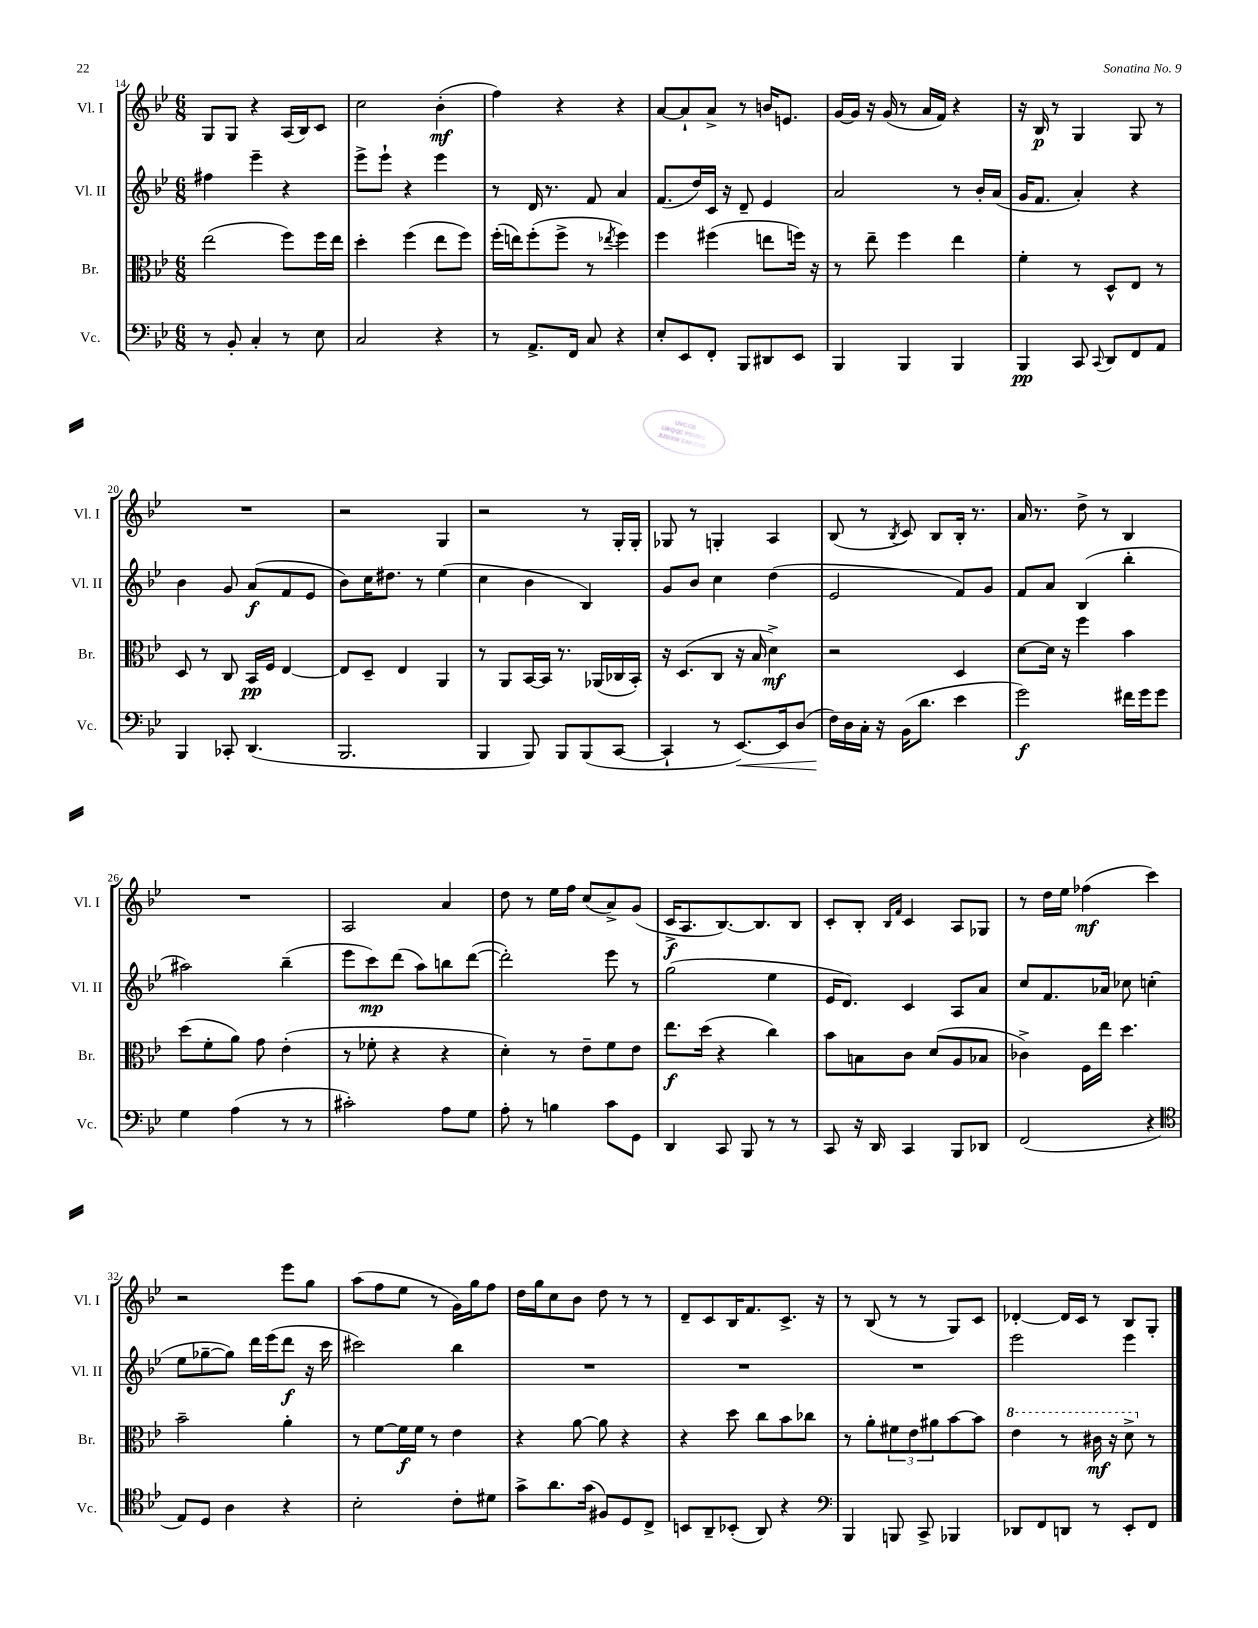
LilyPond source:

<<
\new StaffGroup <<
\new Staff = "s0" \with { instrumentName = "Vl. I" shortInstrumentName = "Vl. I" } {
    \clef treble \key bes \major \numericTimeSignature \time 6/8
    g8 g8 r4 a16( bes16) c'8 |
    c''2 bes'4-.\mf( |
    f''4) r4 r4 |
    a'8~ a'8-! a'8-> r8 b'16 e'8. |
    g'16~ g'16 r16 g'16( r8 a'16 f'16) r4 |
    r16 bes16\p r8 g4 g8 r8 |
    R2. |
    r2 g4 |
    r2 r8 g16-. g16-. |
    ges8 r8 g4-. a4 |
    bes8( r8 \acciaccatura { bes8 } c'8) bes8 bes16-. r8. |
    a'16 r8. d''8-> r8 bes4 |
    R2. |
    a2 a'4 |
    d''8 r8 ees''16 f''16 c''8( a'8->) g'8( |
    c'16->\f a8. bes8.~) bes8. bes8 |
    c'8-. bes8-. \grace { bes16 f'16 } c'4 a8 ges8 |
    r8 d''16 ees''16 fes''4\mf( c'''4) |
    r2 ees'''8 g''8 |
    a''8( f''8 ees''8 r8 g'16) g''16 f''8 |
    d''16 g''16 c''8 bes'8 d''8 r8 r8 |
    d'8-- c'8 bes16 f'8. c'8.-> r16 |
    r8 bes8( r8 r8 g8) c'8 |
    des'4~-. des'16 c'16 r8 bes8 g8-. \bar "|." |
}
\new Staff = "s1" \with { instrumentName = "Vl. II" shortInstrumentName = "Vl. II" } {
    \clef treble \key bes \major \numericTimeSignature \time 6/8
    fis''4 ees'''4-- r4 |
    ees'''8-> ees'''8-! r4 ees'''4 |
    r8 d'16 r8. f'8 a'4 |
    f'8.( d''16) c'16 r16 d'8-- ees'4 |
    a'2 r8 bes'16-. a'16( |
    g'16 f'8. a'4-.) r4 |
    bes'4 g'8 a'8\f( f'8 ees'8 |
    bes'8) c''16 dis''8. r8 ees''4( |
    c''4 bes'4 bes4) |
    g'8 bes'8 c''4 d''4( |
    ees'2 f'8) g'8 |
    f'8 a'8 bes4( bes''4-. |
    ais''2) bes''4--( |
    ees'''8 c'''8\mp) d'''8( a''8) b''8 d'''8~( |
    d'''2-.) ees'''8 r8 |
    g''2( ees''4 |
    ees'16 d'8.) c'4 a8 a'8 |
    c''8 f'8. aes'16 ces''8 c''4-.( |
    ees''8 ges''8~-- ges''8) d'''16 ees'''16( d'''8\f r16 c'''16 |
    cis'''2) bes''4 |
    R2. |
    R2. |
    R2. |
    ees'''2 ees'''4 \bar "|." |
}
\new Staff = "s2" \with { instrumentName = "Br." shortInstrumentName = "Br." } {
    \clef alto \key bes \major \numericTimeSignature \time 6/8
    ees''2( f''8) f''16 ees''16 |
    d''4-. f''4( ees''8 f''8) |
    f''16-.( e''16) f''8-.( f''8-> r8 \acciaccatura { ees''8 } f''4) |
    f''4 fis''4( e''8 f''16) r16 |
    r8 ees''8-- f''4 ees''4 |
    f'4-. r8 d8-^ ees8 r8 |
    d8 r8 c8 bes,16\pp f16 ees4~ |
    ees8 d8-- ees4 a,4 |
    r8 a,8 bes,16~ bes,16 r8. aes,16( ces16 bes,16-.) |
    r16 d8.( c8 r16 bes16 d'4->\mf) |
    r2 d4 |
    d'8~ d'16 r16 f''4 bes'4 |
    d''8( f'8-. a'8) g'8 ees'4-.( |
    r8 fes'8-. r4 r4 |
    d'4-.) r8 ees'8-- f'8 ees'8 |
    ees''8.\f d''16( r4 c''4) |
    bes'8 b8 c'8 d'8( a8 bes8 |
    ces'4->) f16 ees''16 d''4. |
    bes'2-- a'4-. |
    r8 f'8~ f'16\f f'16 r8 ees'4 |
    r4 a'8~ a'8 r4 |
    r4 d''8 c''8 bes'8 ces''8 |
    r8 a'8-. \tuplet 3/2 { fis'8 ees'8 ais'8 } bes'8~ bes'8 |
    \ottava #1 ees''4 r8 cis''16\mf r16 d''8-> \ottava #0 r8 \bar "|." |
}
\new Staff = "s3" \with { instrumentName = "Vc." shortInstrumentName = "Vc." } {
    \clef bass \key bes \major \numericTimeSignature \time 6/8
    r8 bes,8-. c4-. r8 ees8 |
    c2 r4 |
    r8 a,8.-> f,16 c8 r4 |
    ees8-. ees,8 f,8-. bes,,8 dis,8 ees,8 |
    bes,,4 bes,,4 bes,,4 |
    bes,,4\pp c,8 \appoggiatura { c,8 } d,8 f,8 a,8 |
    bes,,4 ces,8-. d,4.( |
    bes,,2. |
    bes,,4 bes,,8) bes,,8 bes,,8( c,8~ |
    c,4-! r8 ees,8.~\<) ees,16 d8( |
    f16\!) d16 c16-. r16 bes,16( d'8. ees'4 |
    g'2\f) fis'16 g'16 g'8 |
    g4 a4( r8 r8 |
    cis'2-.) a8 g8 |
    a8-. r8 b4 c'8 g,8 |
    d,4 c,8 bes,,8 r8 r8 |
    c,8 r16 d,16 c,4 bes,,8 des,8 |
    f,2( r4 |
    \clef tenor ees8) d8 a4 r4 |
    bes2-. c'8-. dis'8 |
    g'8-> a'8. g'16( fis8) d8 c8-> |
    b,8 a,8-- bes,8-.( a,8) r4 |
    \clef bass bes,,4 b,,8 c,8-> bes,,4 |
    des,8 f,8 d,8 r8 ees,8-. f,8 \bar "|." |
}
>>
>>
\layout { \context { \Score currentBarNumber = #14 } }
